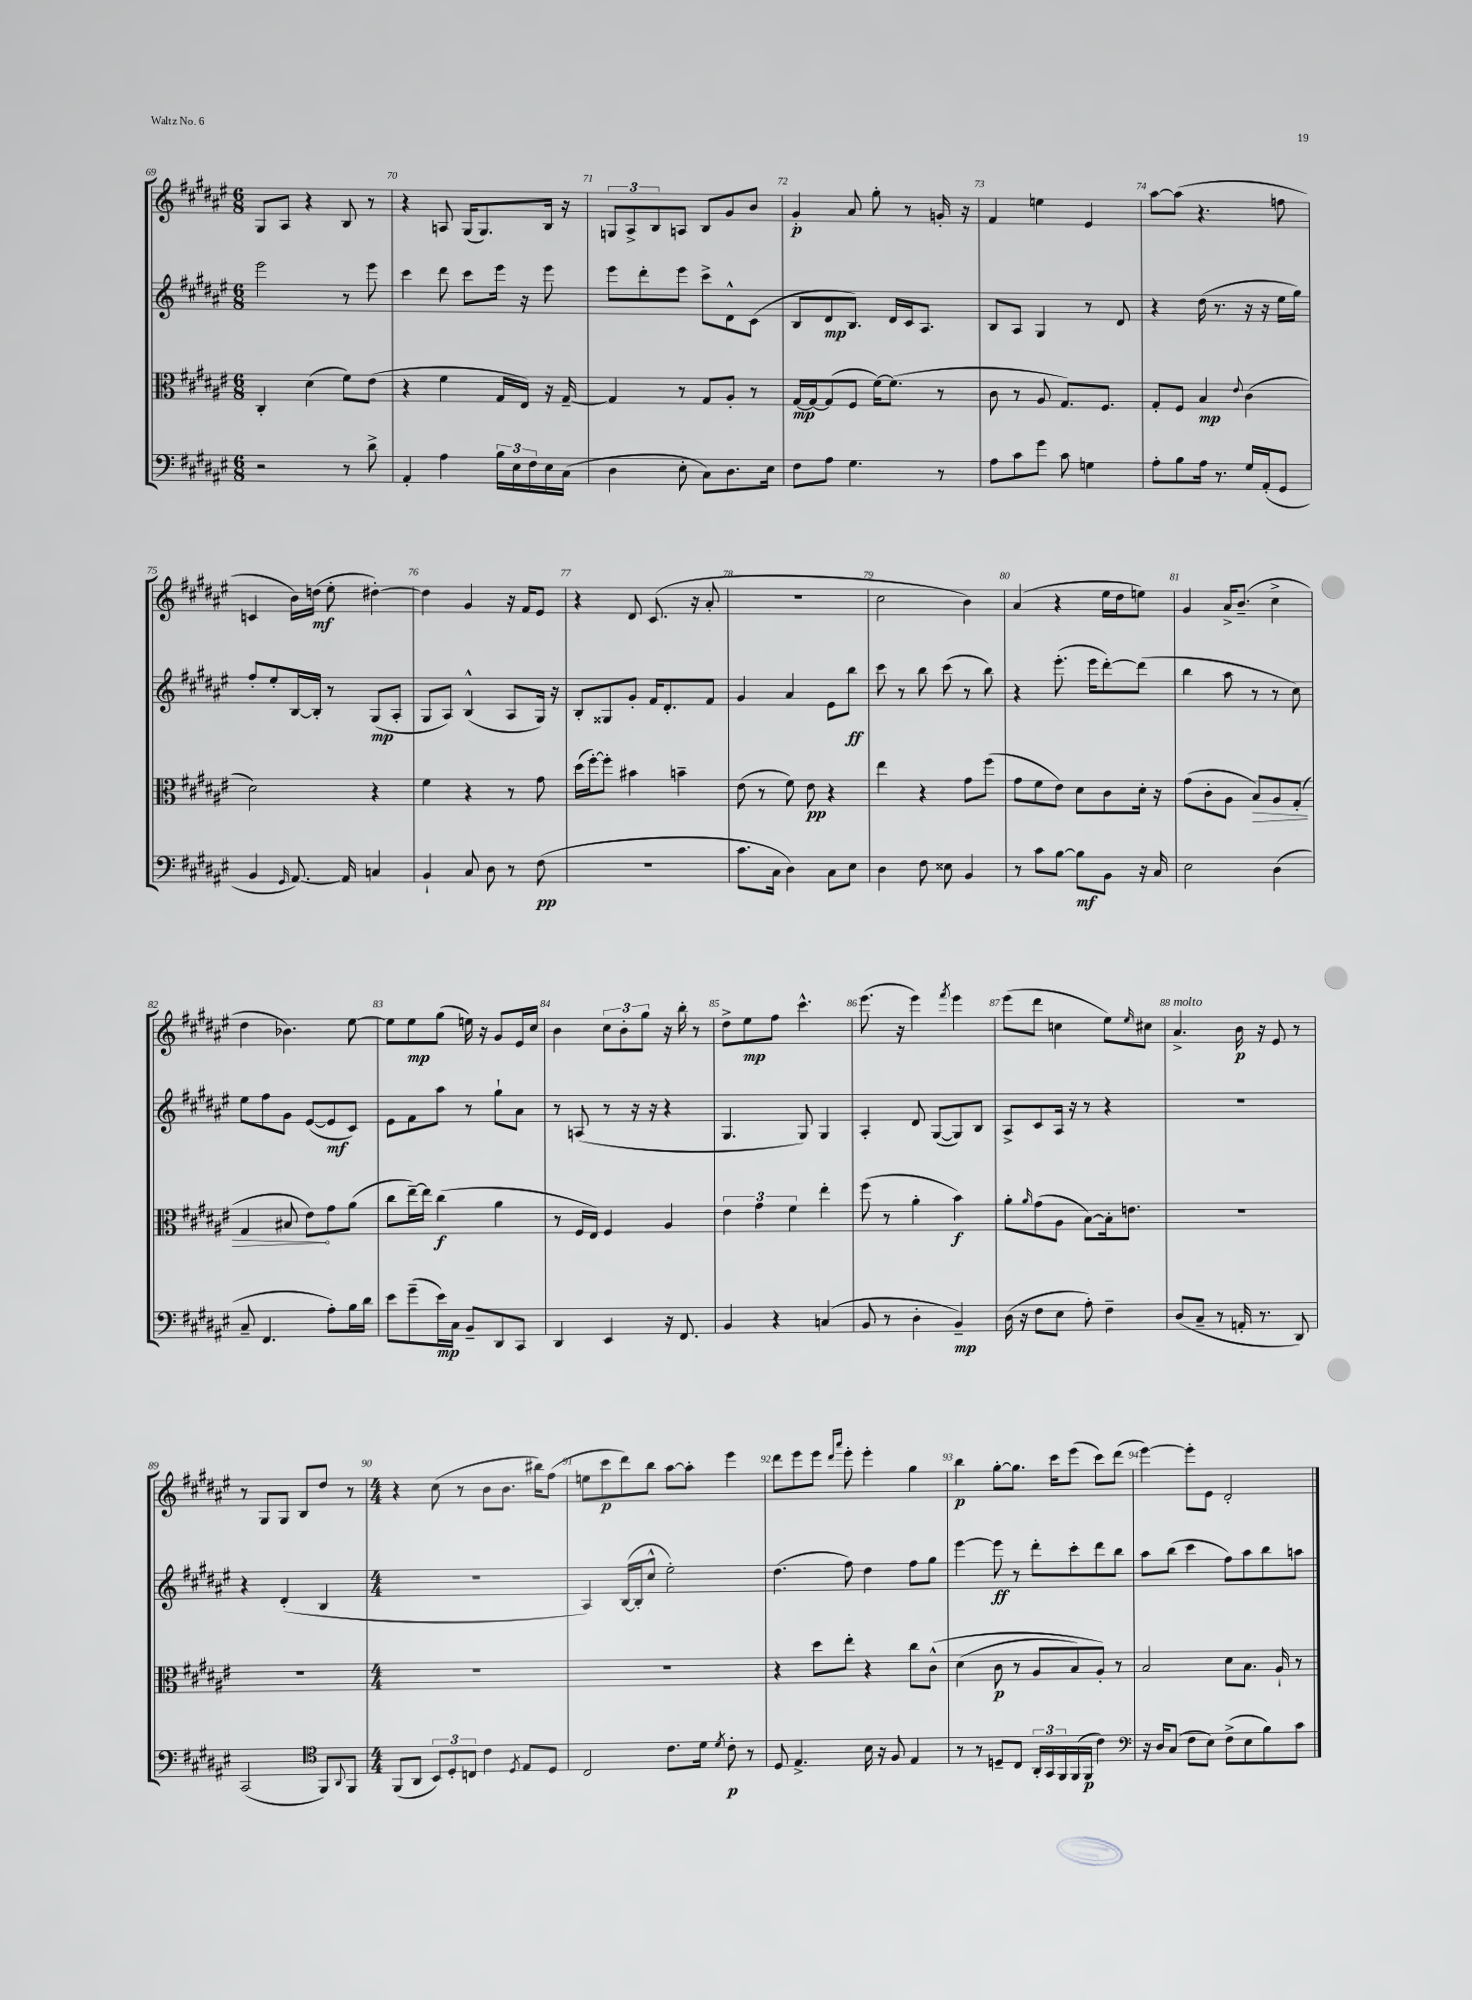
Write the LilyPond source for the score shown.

<<
\new StaffGroup <<
\new Staff = "s0" {
    \clef treble \key fis \major \numericTimeSignature \time 6/8
    gis8 ais8 r4 b8 r8 |
    r4 a8 gis16( gis8.) b16 r16 |
    \tuplet 3/2 { g8 ais8-> b8 } a8 b8 gis'8 b'8 |
    gis'4-.\p ais'8 gis''8-. r8 g'16-. r16 |
    fis'4 e''4 eis'4 |
    ais''8~ ais''8( r4. f''8 |
    c'4 b'16) d''16\mf( eis''8-. dis''4~-.) |
    dis''4 gis'4 r16 fis'16 eis'8 |
    r4 dis'8 cis'8.( r16 ais'8-. |
    R2. |
    cis''2 b'4) |
    ais'4( r4 eis''16 dis''16 e''8) |
    gis'4 ais'16-> b'8.--( cis''4-> |
    dis''4 bes'4.) eis''8~ |
    eis''8 eis''8\mp gis''8( e''16) r16 gis'8 eis'16 cis''16 |
    b'4 \tuplet 3/2 { cis''8 b'8-. gis''8 } r16 b''16-. r8 |
    dis''8-> eis''8\mp fis''8 cis'''4.-^ |
    eis'''8.( r16 eis'''4) \acciaccatura { fis'''8 } eis'''4 |
    eis'''8( dis'''8 c''4 eis''8) \grace { eis''16 } cis''8 |
    ais'4.->^\markup { \italic "molto" } b'16\p r16 eis'8 r8 |
    r8 gis8 gis8 b8 dis''8 r8 |
    \numericTimeSignature \time 4/4 r4 cis''8( r8 b'8 b'8. bis''16) fis''8( |
    e''8 cis'''8\p dis'''8) b''8 ais''8~ ais''8-. eis'''4 |
    dis'''8 eis'''8 eis'''8 \grace { dis'''16 ais'''16 } eis'''8-. eis'''4-. gis''4 |
    b''4\p gis''8~-. gis''8. cis'''16 eis'''8( cis'''8) dis'''8( |
    eis'''4~) eis'''8-. eis'8 dis'2-. \bar "|." |
}
\new Staff = "s1" {
    \clef treble \key fis \major \numericTimeSignature \time 6/8
    eis'''2 r8 eis'''8 |
    cis'''4 dis'''8 cis'''8 eis'''16 r16 eis'''8 |
    eis'''8 dis'''8-. eis'''8 cis'''8-> dis'8-^ cis'8( |
    b8 dis'8\mp b8.) dis'16 cis'16 ais8. |
    b8 ais8 gis4 r8 dis'8 |
    r4 dis''16( r8. r16 r16 eis''16 gis''16) |
    fis''8-. eis''8-. b16~ b16-. r8 gis8\mp( ais8-. |
    gis8 ais8) b4-^( ais8 gis16) r16 |
    b8-. gisis8 gis'8-. fis'16 dis'8.-. fis'8 |
    gis'4 ais'4 eis'8 b''8\ff |
    cis'''8 r8 b''8 cis'''8( r8 b''8) |
    r4 eis'''8.-.( eis'''16 dis'''8~-.) dis'''8( |
    b''4 ais''8 r8 r8 cis''8) |
    eis''8 fis''8 gis'8 eis'8~( eis'8\mf cis'8) |
    eis'8 fis'8 ais''8 r8 gis''8-! ais'8 |
    r8 a8( r8 r16 r16 r4 |
    gis4. gis8) gis4 |
    ais4-. dis'8 gis8~( gis8) b8 |
    ais8-> cis'8 ais16 r16 r8 r4 |
    R2. |
    r4 dis'4-.( b4 |
    \numericTimeSignature \time 4/4 R1 |
    ais4) b16~( b16-. cis''8-^ eis''2-.) |
    dis''4.( fis''8) dis''4 fis''8 gis''8 |
    eis'''4~ eis'''8\ff r8 dis'''8-. cis'''8-. dis'''8 b''8 |
    ais''8 b''8( cis'''4 fis''8) ais''8 b''8 a''8 \bar "|." |
}
\new Staff = "s2" {
    \clef alto \key fis \major \numericTimeSignature \time 6/8
    cis4-. dis'4( fis'8) eis'8( |
    r4 fis'4 gis16 eis16) r16 gis16~-- |
    gis4 r8 gis8 ais8-. r8 |
    gis16~\mp gis16~ gis8( fis8 fis'16~) fis'8.( r8 |
    cis'8 r8 ais8 gis8.) fis8. |
    gis8-. fis8 b4\mp \appoggiatura { eis'8 } cis'4( |
    dis'2) r4 |
    fis'4 r4 r8 gis'8 |
    dis''16( fis''16~-.) fis''8-. bis'4 b'4-- |
    eis'8( r8 fis'8) eis'8\pp r4 |
    eis''4 r4 gis'8 fis''8( |
    gis'8 fis'8 eis'8) dis'8 cis'8 dis'16-. r16 |
    gis'8( cis'8-. ais8 \once \override Hairpin.circled-tip = ##t b8\>) ais8 gis8-.( |
    gis4 bis8 eis'8\!) gis'8 ais'8( |
    cis''8 eis''16~--) eis''16 cis''4\f( ais'4 |
    r8 fis16 eis16) fis4 ais4 |
    \tuplet 3/2 { eis'4 gis'4 fis'4 } eis''4-. |
    fis''8( r8 ais'4-. b'4\f) |
    ais'8-. \grace { ais'16 } gis'8( ais8 b8~) b16-. e'8. |
    R2. |
    R2. |
    \numericTimeSignature \time 4/4 R1 |
    R1 |
    r4 dis''8 eis''8-. r4 cis''8 cis'8-^\( |
    dis'4( cis'8\p r8 ais8 b8) ais8-.\) r8 |
    b2 dis'8 b8. ais16-! r8 \bar "|." |
}
\new Staff = "s3" {
    \clef bass \key fis \major \numericTimeSignature \time 6/8
    r2 r8 dis'8-> |
    ais,4-. ais4 \tuplet 3/2 { b16 eis16 fis16 } eis16 cis16( |
    dis4 eis8-. cis8) dis8. eis16 |
    fis8 ais8 gis4. r8 |
    ais8 cis'8 gis'8 cis'8 g4 |
    ais8-. b8 ais16 r8. gis16 ais,16-.( gis,8 |
    b,4 \grace { gis,16 } ais,8.~) ais,16 c4 |
    b,4-! cis8 dis8 r8 fis8\pp( |
    R2. |
    cis'8. cis16 dis4) cis8 eis8 |
    dis4 fis8 eisis8 b,4 |
    r8 cis'8 b8~ b8\mf b,8 r16 cis16 |
    eis2 dis4( |
    cis8-- fis,4. ais8-.) b16 dis'16 |
    eis'8 gis'8--( eis'16\mp) cis16 b,8-- dis,8 cis,8 |
    dis,4 eis,4 r16 fis,8. |
    b,4 r4 c4( |
    b,8 r8 dis4-. b,4--\mp) |
    dis16( r16 fis8 eis8 ais8-.) fis4-- |
    dis8( cis8-- r8 a,16-. r8. dis,8) |
    cis,2( \clef tenor fis,8) \appoggiatura { ais,8 } fis,8 |
    \numericTimeSignature \time 4/4 fis,8( ais,8 \tuplet 3/2 { b,8) dis8-. c8 } cis'4 \acciaccatura { dis8 } eis8 dis8 |
    cis2 cis'8. dis'16 \acciaccatura { dis'8 } cis'8-.\p r8 |
    dis8 eis4.-> b16 r16 fis8 eis4 |
    r8 r8 d8-- cis8 \tuplet 3/2 { ais,16-. gis,16 fis,16 } fis,16( fis,16\p cis'4) |
    \clef bass r16 dis16 cis8( fis8 eis8) fis8->( eis8 b8) cis'8 \bar "|." |
}
>>
>>
\layout { \context { \Score currentBarNumber = #69 \override BarNumber.break-visibility = ##(#f #t #t) barNumberVisibility = #all-bar-numbers-visible } }
